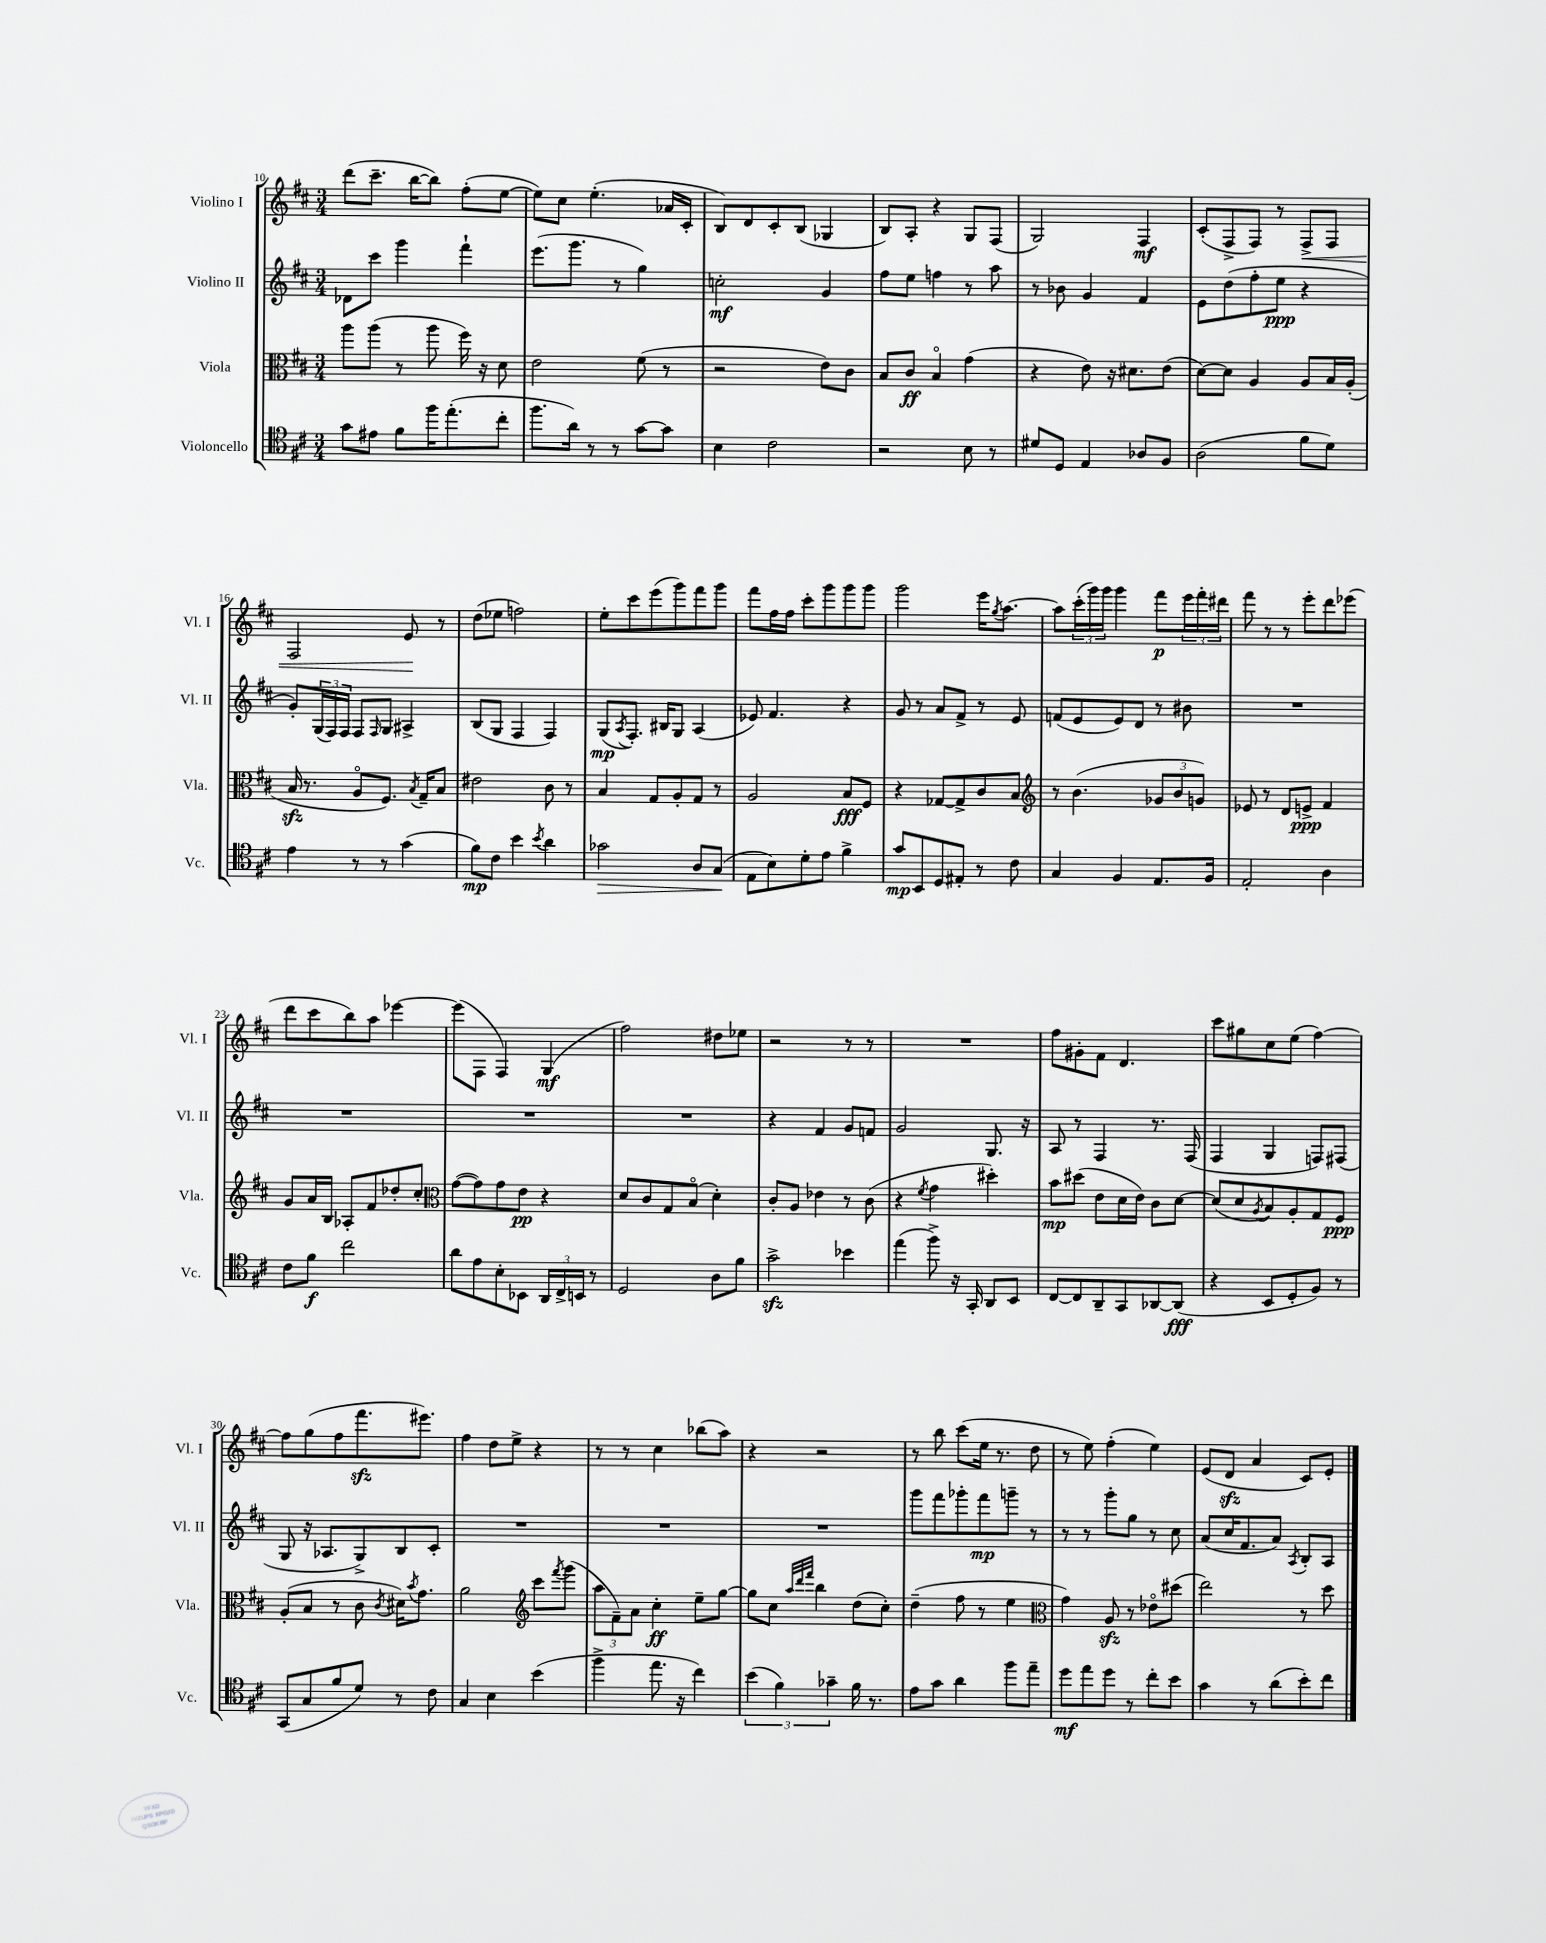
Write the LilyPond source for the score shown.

<<
\new StaffGroup <<
\new Staff = "s0" \with { instrumentName = "Violino I" shortInstrumentName = "Vl. I" } {
    \clef treble \key d \major \numericTimeSignature \time 3/4
    d'''8( cis'''8.-- b''16~ b''8) fis''8-.( e''8~ |
    e''8) cis''8 e''4.-.( aes'16 cis'16-. |
    b8) d'8 cis'8-. b8( ges4 |
    b8) a8-. r4 g8 fis8( |
    g2) fis4\mf |
    cis'8-.( fis8-> fis8) r8 fis8->\< fis8 |
    fis2 e'8\! r8 |
    d''8( ees''8 f''2) |
    e''8-. cis'''8 e'''8( g'''8) fis'''8 g'''8 |
    fis'''8 fis''16 fis''16 cis'''8-. g'''8 g'''8 g'''8 |
    g'''2 e'''16 \acciaccatura { g''8 } a''8.~ |
    a''8 \tuplet 3/2 { cis'''16-.( g'''16) g'''16 } g'''4 fis'''8\p \tuplet 3/2 { e'''16 fis'''16-. dis'''16 } |
    fis'''8 r8 r8 e'''8-. d'''8 ees'''8( |
    d'''8 cis'''8 b''8) a''8 ees'''4~ |
    ees'''8( fis8 fis4) g4\mf( |
    fis''2) dis''8 ees''8 |
    r2 r8 r8 |
    R2. |
    fis''8 gis'8-. fis'8 d'4. |
    cis'''8 gis''8 cis''8 e''8( fis''4~) |
    fis''8 g''8( fis''8 fis'''8.\sfz eis'''8.) |
    fis''4 d''8 e''8-> r4 |
    r8 r8 cis''4 bes''8( a''8) |
    r4 r2 |
    r8 b''8 cis'''8( e''16 r8. d''8 |
    r8 e''8) fis''4-.( e''4) |
    e'8( d'8\sfz a'4 cis'8) e'8-. \bar "|." |
}
\new Staff = "s1" \with { instrumentName = "Violino II" shortInstrumentName = "Vl. II" } {
    \clef treble \key d \major \numericTimeSignature \time 3/4
    des'8 cis'''8 g'''4 fis'''4-! |
    e'''8.( g'''8. r8 g''4) |
    c''2-.\mf g'4 |
    fis''8 e''8 f''4 r8 a''8 |
    r8 bes'8 g'4 fis'4 |
    e'8 d''8( fis''8-. e''8\ppp r4 |
    g'8-.) \tuplet 3/2 { g16( fis16) fis16 } fis8 \grace { fis16 } g8 ais4-> |
    b8( g8 fis4 fis4) |
    g8\mp( \acciaccatura { a8 } fis8.-.) bis16 g8 a4( |
    ees'8) fis'4. r4 |
    g'8 r8 a'8 fis'8-> r8 e'8 |
    f'8( e'8 e'8) d'8 r8 bis'8 |
    R2. |
    R2. |
    R2. |
    R2. |
    r4 fis'4 g'8 f'8 |
    g'2 g8. r16 |
    a8 r8 fis4 r8. fis16( |
    fis4 g4 f8) fis8( |
    g8 r16 aes8. g8->) b8 cis'8-. |
    R2. |
    R2. |
    R2. |
    g'''8 fis'''8 ges'''8-. fis'''8\mp g'''8-- r8 |
    r8 r8 g'''8-. g''8 r8 cis''8 |
    a'8( cis''16 fis'8. a'8) \acciaccatura { a8 } b8-. a8 \bar "|." |
}
\new Staff = "s2" \with { instrumentName = "Viola" shortInstrumentName = "Vla." } {
    \clef alto \key d \major \numericTimeSignature \time 3/4
    a''8 a''8( r8 a''8 fis''16) r16 d'8 |
    e'2 fis'8( r8 |
    r2 e'8) cis'8 |
    b8 cis'8\ff b4\flageolet g'4( |
    r4 e'8) r16 dis'8. e'8( |
    d'8~) d'8 a4 a8 b16 a16-.( |
    b16\sfz r8. a8\flageolet fis8.) \acciaccatura { b8 } g16-- b8 |
    eis'2 cis'8 r8 |
    b4 g8 a8-. g8 r8 |
    a2 b8\fff fis8 |
    r4 ges8~ ges8-> cis'8 b8 |
    \clef treble r8 b'4.( \tuplet 3/2 { ges'8 b'8 g'8) } |
    ees'8 r8 d'8 e'8->\ppp fis'4 |
    g'8 a'16 b16 aes8-. fis'8 des''8-. cis''8-. |
    \clef alto g'8~( g'8) g'8 e'8\pp r4 |
    d'8 cis'8 g8 b8\flageolet( d'4-.) |
    cis'8-. a8 ees'4 r8 cis'8( |
    r4 \acciaccatura { fis'8 } g'4 dis''4-.) |
    b'8\mp dis''8( e'8 d'16 e'16) cis'8 d'8~ |
    d'8( d'8 \acciaccatura { a8 } b8) a8-. g8 fis8\ppp |
    a8-.( b8 r8 cis'8 \acciaccatura { cis'8 } dis'16) \acciaccatura { b'8 } g'8. |
    a'2 \clef treble cis'''8 \acciaccatura { fis'''8 } g'''8( |
    \tuplet 3/2 { a''8 fis'8--) a'8 } cis''4-.\ff e''8-- g''8~ |
    g''8 cis''8 \grace { a''32 d'''32 fis'''32 } b''4 d''8( cis''8-.) |
    d''4--( fis''8 r8 e''4 |
    \clef alto g'4) a8\sfz r8 ees'8\flageolet dis''8( |
    e''2) r8 d''8 \bar "|." |
}
\new Staff = "s3" \with { instrumentName = "Violoncello" shortInstrumentName = "Vc." } {
    \clef tenor \key d \major \numericTimeSignature \time 3/4
    g'8 eis'8 fis'8 fis''16 e''8.-.( cis''8-. |
    fis''8. a'16) r8 r8 g'8~ g'8 |
    b4 cis'2 |
    r2 b8 r8 |
    dis'8 d8 e4 aes8 fis8 |
    a2( fis'8 d'8) |
    e'4 r8 r8 g'4( |
    fis'8\mp) cis'8 b'4 \acciaccatura { b'8 } a'4 |
    ges'2\> a8 g8\!( |
    e8 b8) d'8-. e'8 fis'4-> |
    g'8\mp b,8 d8 eis8-. r8 cis'8 |
    g4 fis4 e8. fis16 |
    e2-. a4 |
    cis'8 fis'8\f cis''2 |
    a'8 e'8 b8-. bes,8 \tuplet 3/2 { a,16 cis16-> b,16 } r8 |
    d2 a8 fis'8 |
    g'2->\sfz bes'4 |
    e''4( fis''8->) r16 g,16-. a,8 b,8 |
    cis8~ cis8 a,8-- g,8 aes,8~ aes,8\fff( |
    r4 b,8 d8-. fis8) r8 |
    g,8( g8 fis'8 d'8) r8 cis'8 |
    g4 b4 b'4( |
    fis''4-> e''8. r16 cis''4) |
    \tuplet 3/2 { b'4( fis'4) ges'4-- } fis'16 r8. |
    e'8 g'8 a'4 fis''8 e''8-- |
    d''8\mf e''8 d''8 r8 cis''8-. b'8 |
    g'4 r8 a'8( b'8-.) cis''8 \bar "|." |
}
>>
>>
\layout { \context { \Score currentBarNumber = #10 } }
